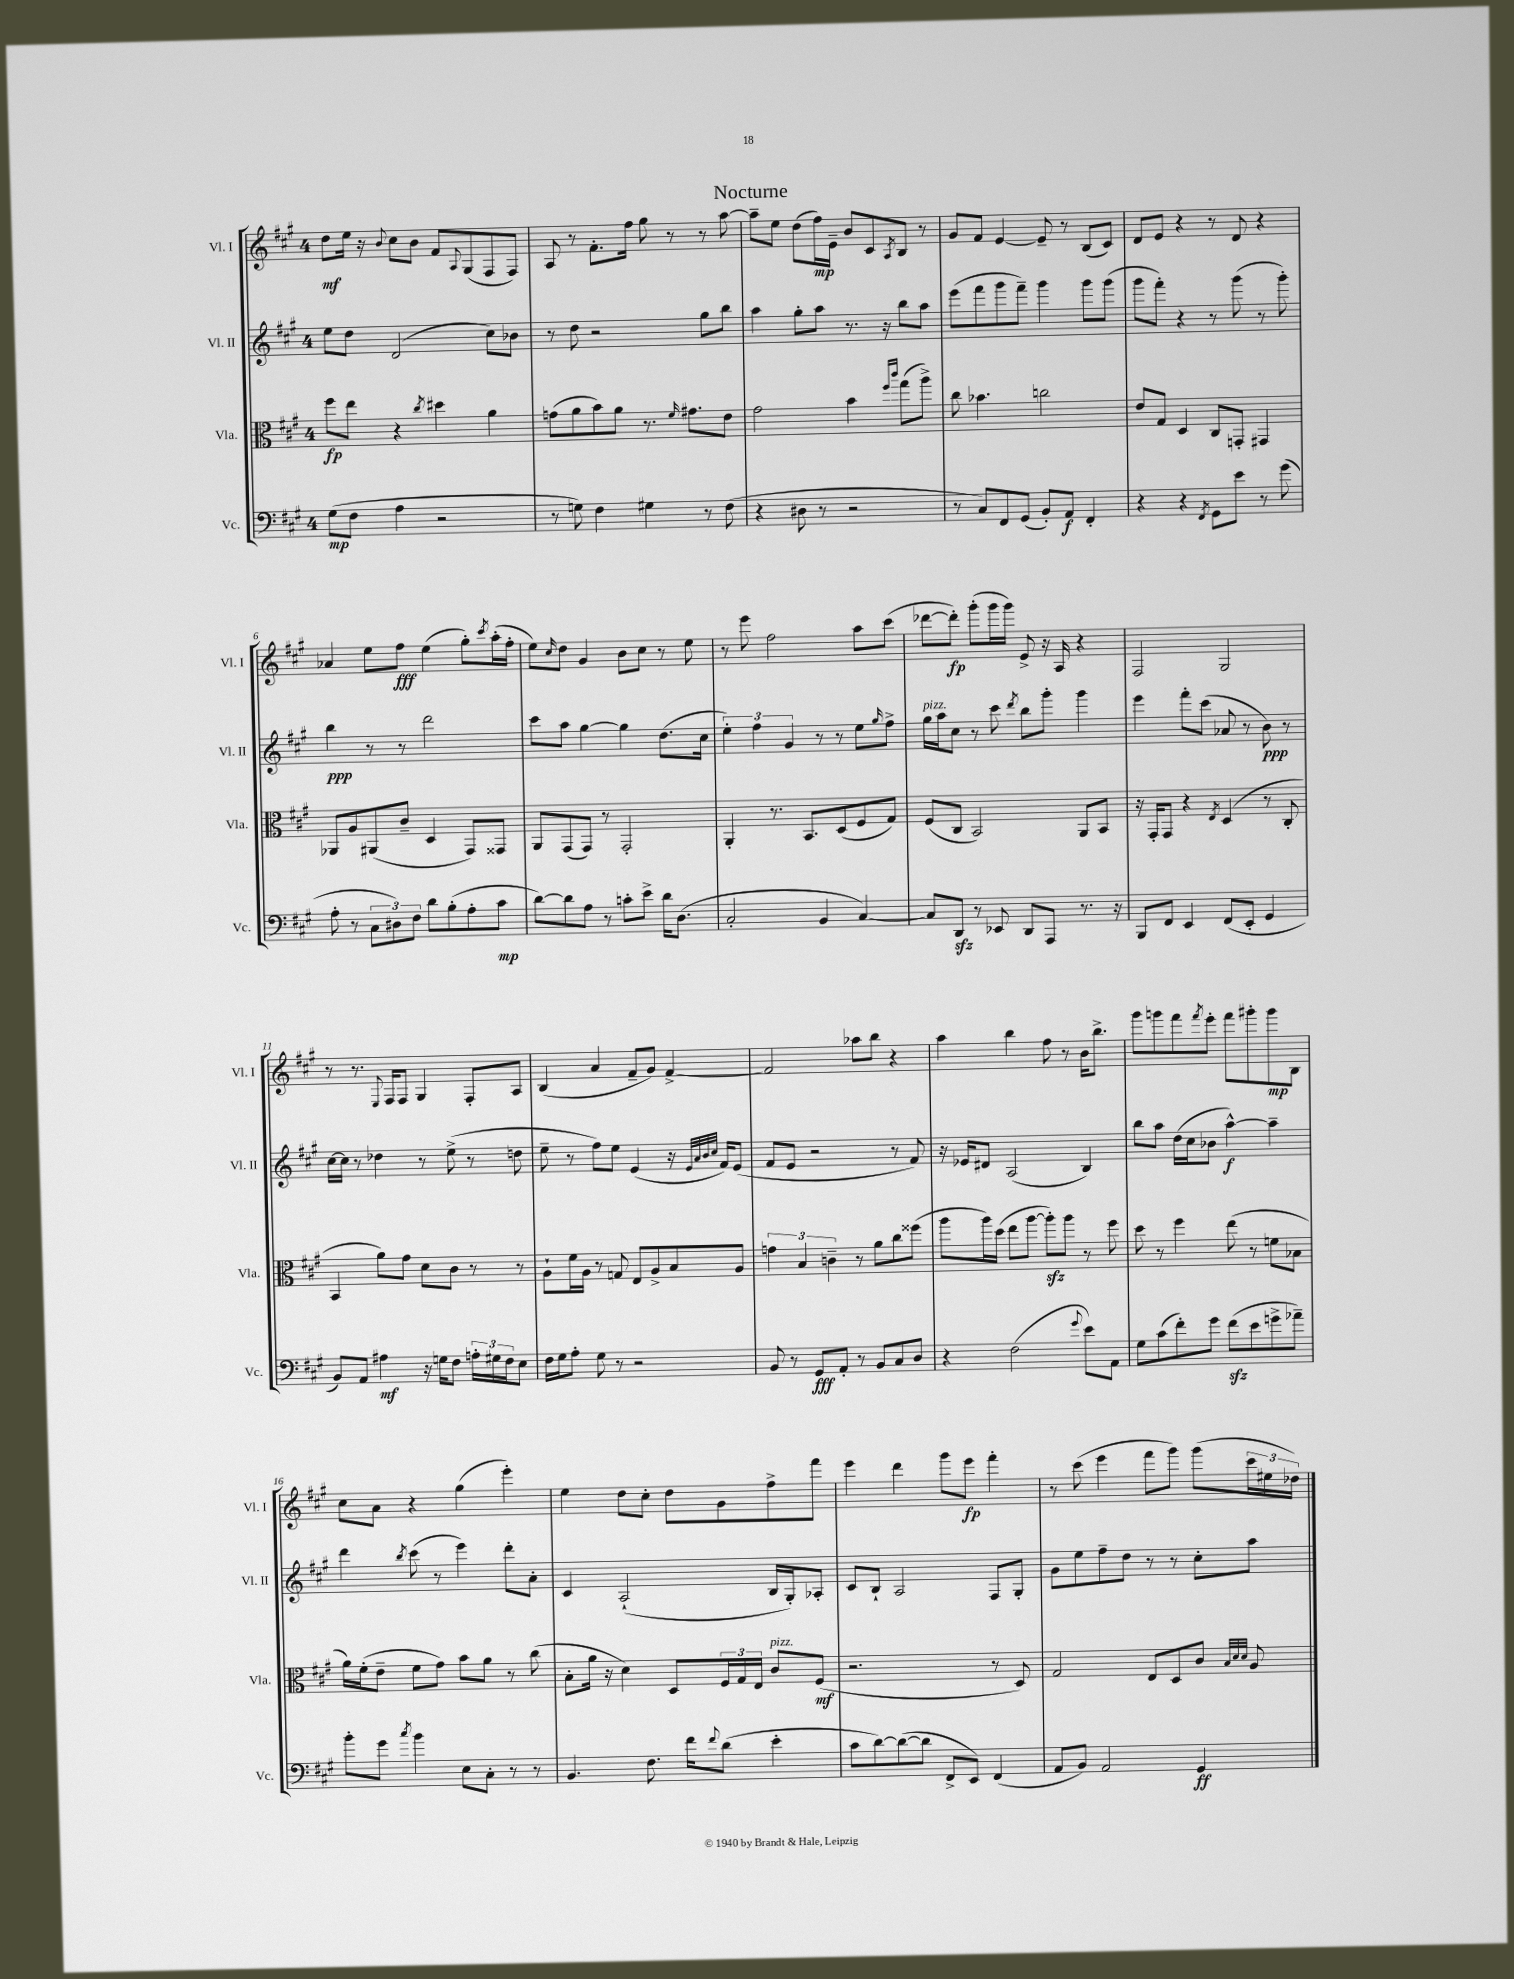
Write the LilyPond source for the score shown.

\header { title = "Nocturne" }
<<
\new StaffGroup <<
\new Staff = "s0" \with { instrumentName = "Vl. I" shortInstrumentName = "Vl. I" } {
    \clef treble \key a \major \once \override Staff.TimeSignature.style = #'single-digit \time 4/4
    d''8\mf e''16 r16 \appoggiatura { b'8 } cis''8 b'8 fis'8 \appoggiatura { a8 } gis8( fis8 fis8) |
    a8 r8 fis'8.-. fis''16 gis''8 r8 r8 a''8~ |
    a''8-- e''8 d''8( fis''16\mp) e'16-- b'8 cis'8 \acciaccatura { a8 } b8 r8 |
    gis'8 fis'8 e'4~ e'8-- r8 b8( cis'8) |
    d'8 e'8 r4 r8 d'8 r4 |
    aes'4 e''8 fis''8\fff e''4( gis''8-.) \acciaccatura { cis'''8 } a''16-.( fis''16-. |
    e''8) \grace { cis''16 } d''8 gis'4 b'8 cis''8 r8 e''8 |
    r8 e'''8 fis''2 a''8 cis'''8( |
    des'''8~ des'''8-.\fp) gis'''8-.( gis'''16 gis'''16) e'8-> r16 a16 r4 |
    fis2 gis2 |
    r8 r8. \appoggiatura { e8 } fis16 fis8 gis4 fis8-. a8 |
    b4( a'4 fis'8-- gis'8) fis'4~-> |
    fis'2 aes''8 b''8 r4 |
    a''4 b''4 fis''8 r8 b'16 b''8.-> |
    gis'''8 g'''8 fis'''8 \acciaccatura { fis'''8 } e'''8-. fis'''8 gis'''8-. gis'''8\mp b8 |
    cis''8 a'8 r4 gis''4( e'''4-.) |
    e''4 d''8 cis''8-. d''8 gis'8 fis''8-> fis'''8 |
    e'''4 d'''4 gis'''8 e'''8\fp fis'''4-. |
    r8 cis'''8( e'''4 fis'''8 gis'''8) gis'''8( \tuplet 3/2 { cis'''16 eis''16 des''16) } \bar "|." |
}
\new Staff = "s1" \with { instrumentName = "Vl. II" shortInstrumentName = "Vl. II" } {
    \clef treble \key a \major \once \override Staff.TimeSignature.style = #'single-digit \time 4/4
    e''8 d''8 d'2( cis''8) bes'8 |
    r8 d''8 r2 gis''8 b''8 |
    a''4 gis''8-. a''8 r8. r16 b''8 a''8 |
    e'''8( fis'''8 gis'''8 fis'''8--) gis'''4 gis'''8 gis'''8( |
    gis'''8 fis'''8-.) r4 r8 gis'''8( r8 gis'''8-.) |
    b''4\ppp r8 r8 d'''2 |
    cis'''8 a''8 gis''4~ gis''4 d''8.( cis''16 |
    \tuplet 3/2 { e''4-.) fis''4 gis'4 } r8 r8 e''8 \grace { gis''16 } fis''8-> |
    gis''16^\markup { \italic "pizz." } a''16 cis''8 r8 cis'''8 \acciaccatura { d'''8 } b''8 gis'''8-. gis'''4 |
    e'''4 fis'''8-. cis'''8( aes'8 r8 b'8\ppp) r8 |
    cis''16~ cis''16 r8 des''4 r8 e''8->( r8 d''8 |
    e''8-- r8 fis''8) e''8 e'4( r16 \grace { e'32 a'32 b'32 cis''32 } fis'16) e'8( |
    fis'8 e'8 r2 r8 fis'8) |
    r16 ees'16 dis'8 a2( b4) |
    b''8 a''8 d''16( cis''16 bes'8 a''4~-^\f) a''4-- |
    d'''4 \acciaccatura { b''8 } cis'''8( r8 e'''4) d'''8-. a'8-. |
    cis'4 a2-!( b16 gis16-.) aes8-. |
    cis'8 b8-! a2 fis8 gis8-. |
    gis'8 e''8 fis''8-- d''8 r8 r8 cis''8-. a''8 \bar "|." |
}
\new Staff = "s2" \with { instrumentName = "Vla." shortInstrumentName = "Vla." } {
    \clef alto \key a \major \once \override Staff.TimeSignature.style = #'single-digit \time 4/4
    fis''8\fp e''8 r4 \acciaccatura { cis''8 } dis''4 a'4 |
    g'8( a'8 b'8) a'8 r8. \grace { fis'16 } gis'8. e'8 |
    gis'2 b'4 \grace { fis''16 cis'''16 } gis''8( a''8->) |
    cis''8 bes'4. c''2 |
    e'8 gis8 d4 cis8 g,8-. gis,4 |
    aes,8 a8 ais,8( cis'8-- d4 gis,8) gisis,8 |
    a,8 gis,8( gis,8) r8 gis,2-. |
    a,4-. r8. b,8. d8( fis8 gis8) |
    fis8( cis8 b,2) a,8 b,8 |
    r16 gis,16-. gis,8 r4 \acciaccatura { e8 } d4( r8 cis8-. |
    b,4 a'8) gis'8 d'8 cis'8 r8 r8 |
    a8-! fis'16 a16 r8 g8 e8 a8-> b8 a8 |
    \tuplet 3/2 { g'4 b4 c'4-- } r8 a'8 cis''8 fisis''8( |
    a''8 a''16) d''16( e''8 a''8~ a''8-.\sfz) a''8 r8 fis''8 |
    d''8 r8 fis''4 e''8( r8 f'8 bes8 |
    a'16) fis'16-.( e'8-- fis'8 gis'8) b'8 a'8 r8 cis''8( |
    b8-. a'16 r16 d'4) d8 \tuplet 3/2 { fis16 gis16 e16 } cis'8^\markup { \italic "pizz." } fis8\mf( |
    r2. r8 d8) |
    gis2 e8 d8 cis'8 \grace { b32 d'32 d'32 } a8 \bar "|." |
}
\new Staff = "s3" \with { instrumentName = "Vc." shortInstrumentName = "Vc." } {
    \clef bass \key a \major \once \override Staff.TimeSignature.style = #'single-digit \time 4/4
    gis8\mp( fis8 a4 r2 |
    r8 g8) fis4 gis4 r8 fis8( |
    r4 dis8 r8 r2 |
    r8 cis8) fis,8 gis,8( b,8-.) a,8\f fis,4-. |
    r4 r4 \acciaccatura { fis,8 } gis,8 e'8 r8 gis'8( |
    a8-. r8 \tuplet 3/2 { cis8 dis8) fis8 } d'8 b8-.( a8-. cis'8\mp |
    d'8~) d'8 a8 r8 c'8-. e'8-> d'16 d8.( |
    cis2-. b,4 cis4~) |
    cis8 d,8\sfz r8 ees,8 d,8 a,,8 r8. r16 |
    b,,8 fis,8 e,4 fis,8( e,8-. gis,4 |
    b,8) a,8 ais4\mf r16 g16 fis8 \tuplet 3/2 { a16-. gis16 fis16 } e8 |
    fis16 gis16 a8-. gis8 r8 r2 |
    b,8 r8 gis,8\fff a,8-. r8 b,8 cis8 d8 |
    r4 fis2( \appoggiatura { gis'8 } e'8) a,8 |
    gis8 cis'8( fis'8-.) gis'8 fis'8\sfz( e'8 g'8-> aes'8--) |
    b'8-. gis'8 \acciaccatura { cis''8 } b'4 e8 cis8-. r8 r8 |
    b,4. fis8. fis'16 \appoggiatura { fis'8 } d'8( e'4-. |
    cis'8 d'8~) d'8~( d'8 fis,8-> e,8) fis,4( |
    a,8 b,8) a,2 gis,4\ff \bar "|." |
}
>>
>>
